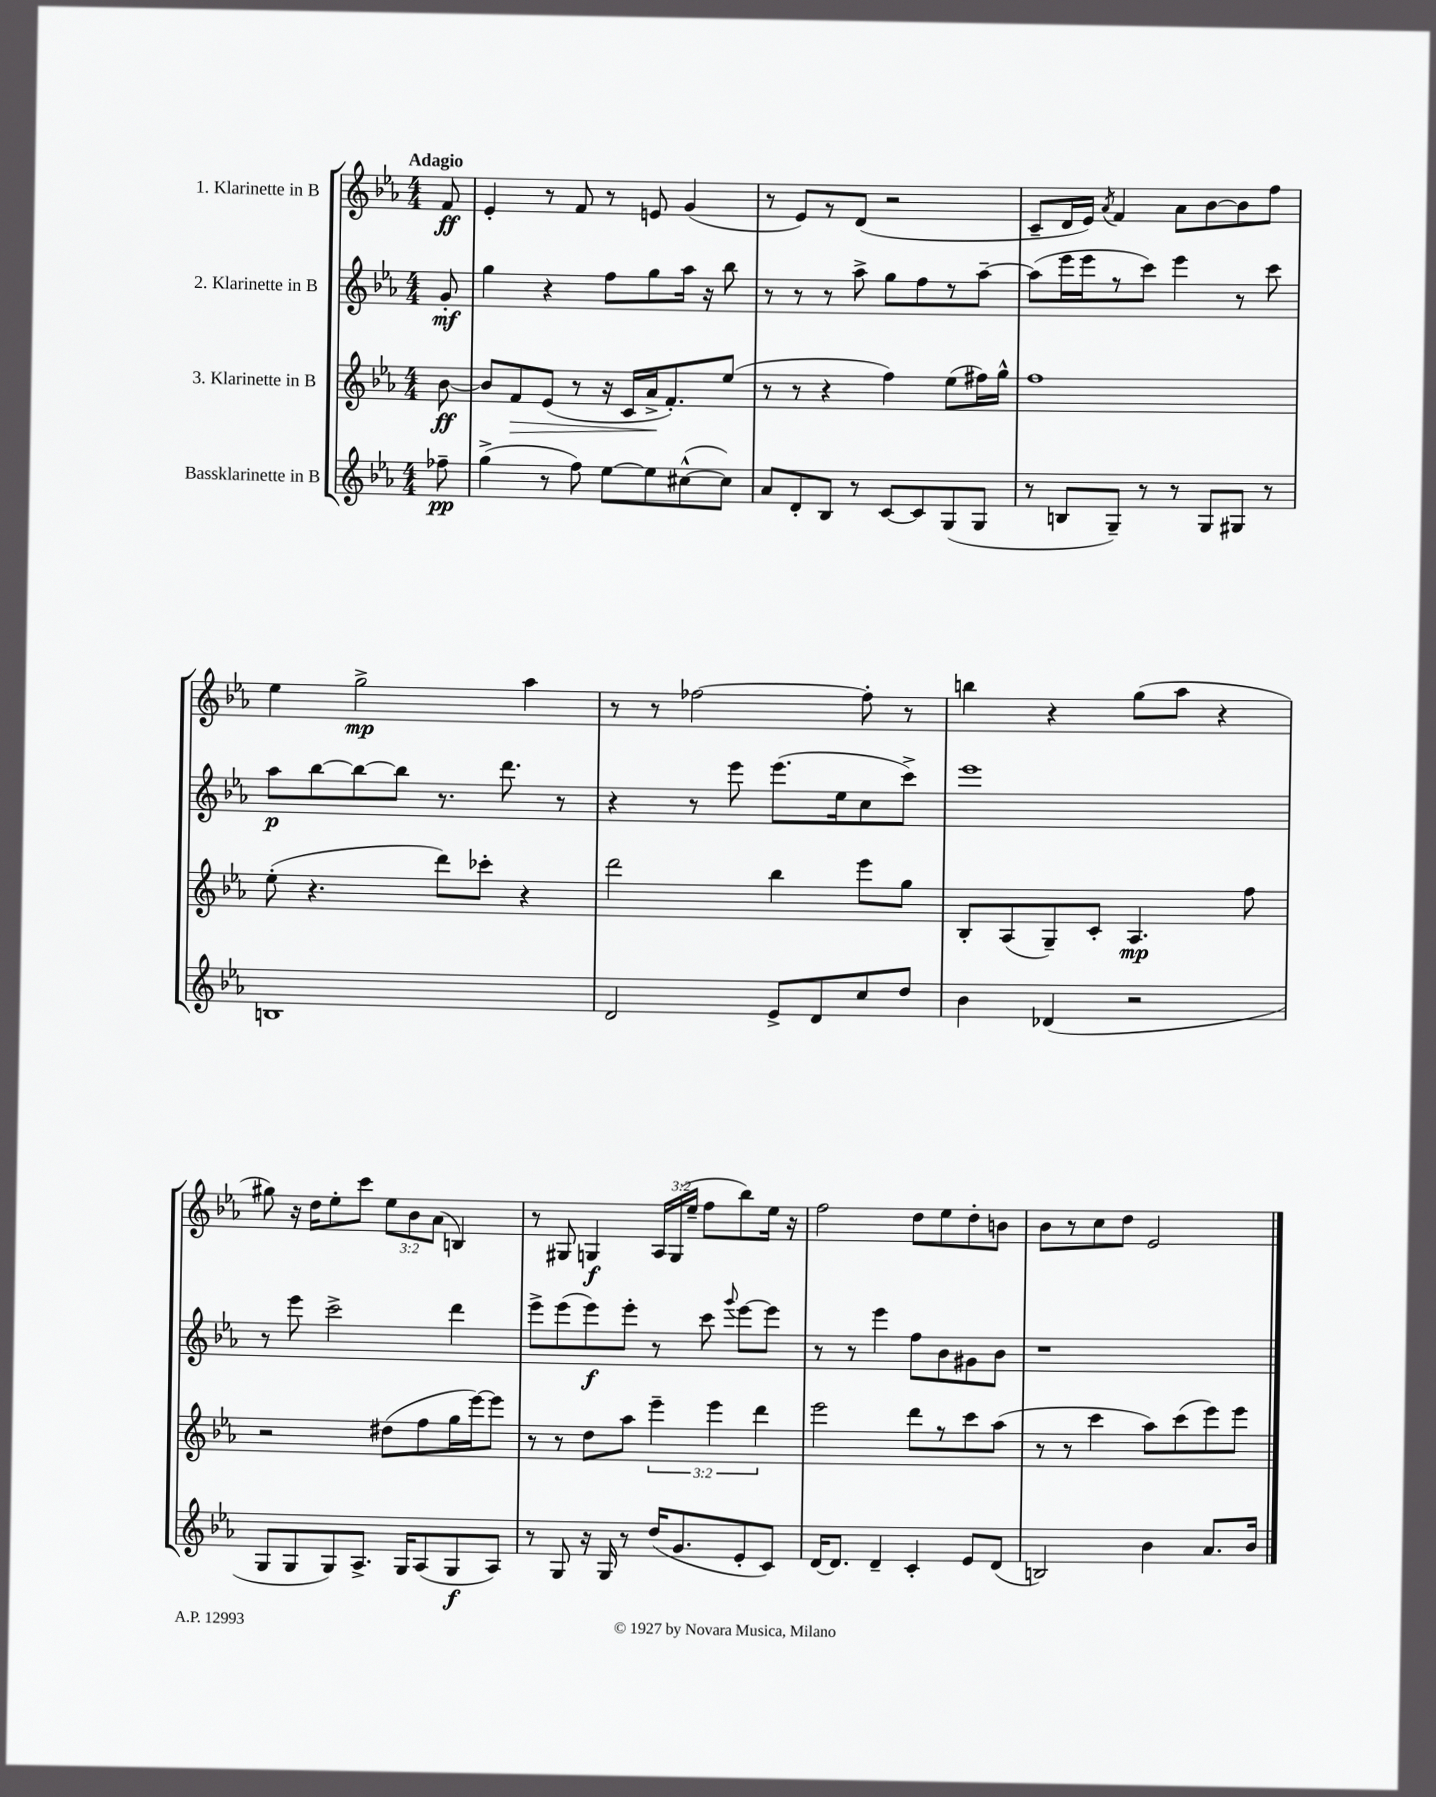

**kern	**dynam	**kern	**dynam	**kern	**dynam	**kern	**dynam
*part4	*part4	*part3	*part3	*part2	*part2	*part1	*part1
*staff4	*staff4	*staff3	*staff3	*staff2	*staff2	*staff1	*staff1
*I"Bassklarinette in B	*	*I"3. Klarinette in B	*	*I"2. Klarinette in B	*	*I"1. Klarinette in B	*
*clefG2	*	*clefG2	*	*clefG2	*	*clefG2	*
*k[b-e-a-]	*	*k[b-e-a-]	*	*k[b-e-a-]	*	*k[b-e-a-]	*
*M4/4	*	*M4/4	*	*M4/4	*	*M4/4	*
=	=	=	=	=	=	=	=
!	!	!	!	!	!	!LO:TX:a:B:t=Adagio	!
8ff-X~\	pp	[8b-\	ff	8g'/	mf	8f/	ff
=1	=1	=1	=1	=1	=1	=1	=1
(4gg^\	.	8b-/L]	.	4gg\	.	4e-'/	.
!	!	!	!LO:HP:b	!	!	!	!
.	.	8f/	>	.	.	.	.
8r	.	(8e-/J	.	4r	.	8r	.
8ff\)	.	8r	.	.	.	8f/	.
[8ee-\L	.	16r	.	8ff\L	.	8r	.
.	.	16c/LL	.	.	.	.	.
8ee-\]	.	16a-^/J	.	8gg\	.	8en/	.
.	.	8.f'/)	]	.	.	.	.
([8cc#X^^\	.	.	.	16aa-\Jk	.	(4g/	.
.	.	.	.	16r	.	.	.
8cc#\J])	.	(8ee-/J	.	8bb-\	.	.	.
=2	=2	=2	=2	=2	=2	=2	=2
8a-/L	.	8r	.	8r	.	8r	.
8d'/	.	8r	.	8r	.	8e-/L)	.
8B-/J	.	4r	.	8r	.	8r	.
8r	.	.	.	8aa-^\	.	(8d/J	.
[8c/L	.	4ff\)	.	8gg\L	.	2r	.
8c/]	.	.	.	8ff\	.	.	.
(8G/	.	(8ee-\L	.	8r	.	.	.
8G/J	.	16ff#X\L)	.	[8aa-~\J	.	.	.
.	.	16gg^^\JJ	.	.	.	.	.
=3	=3	=3	=3	=3	=3	=3	=3
8r	.	1ff	.	(8aa-\L]	.	8c~/L	.
8Bn/L	.	.	.	16eee-\L	.	16d/L	.
.	.	.	.	16eee-\J	.	16e-/JJ)	.
.	.	.	.	.	.	8qa-/	.
8G~/J)	.	.	.	8r	.	4f/	.
8r	.	.	.	8ccc\J)	.	.	.
8r	.	.	.	4eee-\	.	8a-\L	.
8G/L	.	.	.	.	.	[8b-\	.
8G#X/J	.	.	.	8r	.	8b-\]	.
8r	.	.	.	8ccc\	.	8ff\J	.
!!LO:LB:g=z
=4	=4	=4	=4	=4	=4	=4	=4
1Bn	.	(8ee-'\	.	8aa-\L	p	4ee-\	.
.	.	4.r	.	[8bb-\	.	.	.
.	.	.	.	8bb-\_	.	2gg^\	mp
.	.	.	.	8bb-\J]	.	.	.
.	.	8ddd\L)	.	8.r	.	.	.
.	.	8ccc-X'\J	.	.	.	.	.
.	.	.	.	8.ddd\	.	.	.
.	.	4r	.	.	.	4aa-\	.
.	.	.	.	8r	.	.	.
=5	=5	=5	=5	=5	=5	=5	=5
2d/	.	2ddd\	.	4r	.	8r	.
.	.	.	.	.	.	8r	.
.	.	.	.	8r	.	[2ff-X\	.
.	.	.	.	8eee-\	.	.	.
8e-^/L	.	4bb-\	.	(8.eee-\L	.	.	.
8d/	.	.	.	.	.	.	.
.	.	.	.	16ee-\k	.	.	.
8cc/	.	8eee-\L	.	8cc\	.	8ff-'\]	.
8dd/J	.	8gg\J	.	8ccc^\J)	.	8r	.
=6	=6	=6	=6	=6	=6	=6	=6
4b-\	.	8B-'/L	.	1eee-	.	4bbn\	.
.	.	(8A-/	.	.	.	.	.
(4d-X/	.	8G~/)	.	.	.	4r	.
.	.	8c'/J	.	.	.	.	.
2r	.	4.A-/	mp	.	.	(8gg\L	.
.	.	.	.	.	.	8aa-\J	.
.	.	.	.	.	.	4r	.
.	.	8ff\	.	.	.	.	.
!!LO:LB:g=z
=7	=7	=7	=7	=7	=7	=7	=7
8G/L	.	2r	.	8r	.	8gg#X\)	.
8G/	.	.	.	8eee-\	.	16r	.
.	.	.	.	.	.	16dd\KL	.
8G/)	.	.	.	2ccc^\	.	8ee-'\	.
8.A-^/J	.	.	.	.	.	8ccc\J	.
.	.	(8dd#X\L	.	.	.	12ee-\L	.
16G/KL	.	.	.	.	.	.	.
.	.	.	.	.	.	12b-\	.
(8A-/	.	8ff\	.	.	.	.	.
.	.	.	.	.	.	(12a-\J	.
8G/	f	16gg\L	.	4ddd\	.	4Bn/)	.
.	.	[16eee-\J)	.	.	.	.	.
8A-/J)	.	8eee-\J]	.	.	.	.	.
=8	=8	=8	=8	=8	=8	=8	=8
8r	.	8r	.	8eee-^\L	.	8r	.
8G/	.	8r	.	(8eee-\	.	8G#X/	.
16r	.	8dd\L	.	8eee-\)	f	4Gn/	f
16G/	.	.	.	.	.	.	.
8r	.	8aa-\J	.	8eee-'\J	.	.	.
(16dd/KL	.	6eee-~\	.	8r	.	24A-/LL	.
.	.	.	.	.	.	(24G/	.
8.g/	.	.	.	.	.	.	.
.	.	.	.	.	.	24ee-~/JJ	.
.	.	.	.	8ccc\	.	8ff\L	.
.	.	6eee-\	.	.	.	.	.
.	.	.	.	8qqggg/	.	.	.
8e-'/	.	.	.	[8eee-\L	.	8bb-\)	.
.	.	6ddd\	.	.	.	.	.
8c/J)	.	.	.	8eee-\J]	.	16ee-\Jk	.
.	.	.	.	.	.	16r	.
=9	=9	=9	=9	=9	=9	=9	=9
[16d/KL	.	2eee-\	.	8r	.	2ff\	.
8.d/J]	.	.	.	.	.	.	.
.	.	.	.	8r	.	.	.
4d~/	.	.	.	4eee-\	.	.	.
4c'/	.	8ddd\L	.	8ff\L	.	8dd\L	.
.	.	8r	.	8b-\	.	8ee-\	.
8e-/L	.	8ccc\	.	8g#X\	.	8dd'\	.
(8d/J	.	(8aa-\J	.	8b-\J	.	8bn\J	.
=10	=10	=10	=10	=10	=10	=10	=10
2Bn/)	.	8r	.	1r	.	8b-\L	.
.	.	8r	.	.	.	8r	.
.	.	4ccc\	.	.	.	8cc\	.
.	.	.	.	.	.	8dd\J	.
4b-\	.	8aa-\L)	.	.	.	2e-/	.
.	.	(8ccc\	.	.	.	.	.
8.a-/L	.	8eee-\)	.	.	.	.	.
.	.	8eee-\J	.	.	.	.	.
16b-/Jk	.	.	.	.	.	.	.
==	==	==	==	==	==	==	==
*-	*-	*-	*-	*-	*-	*-	*-
